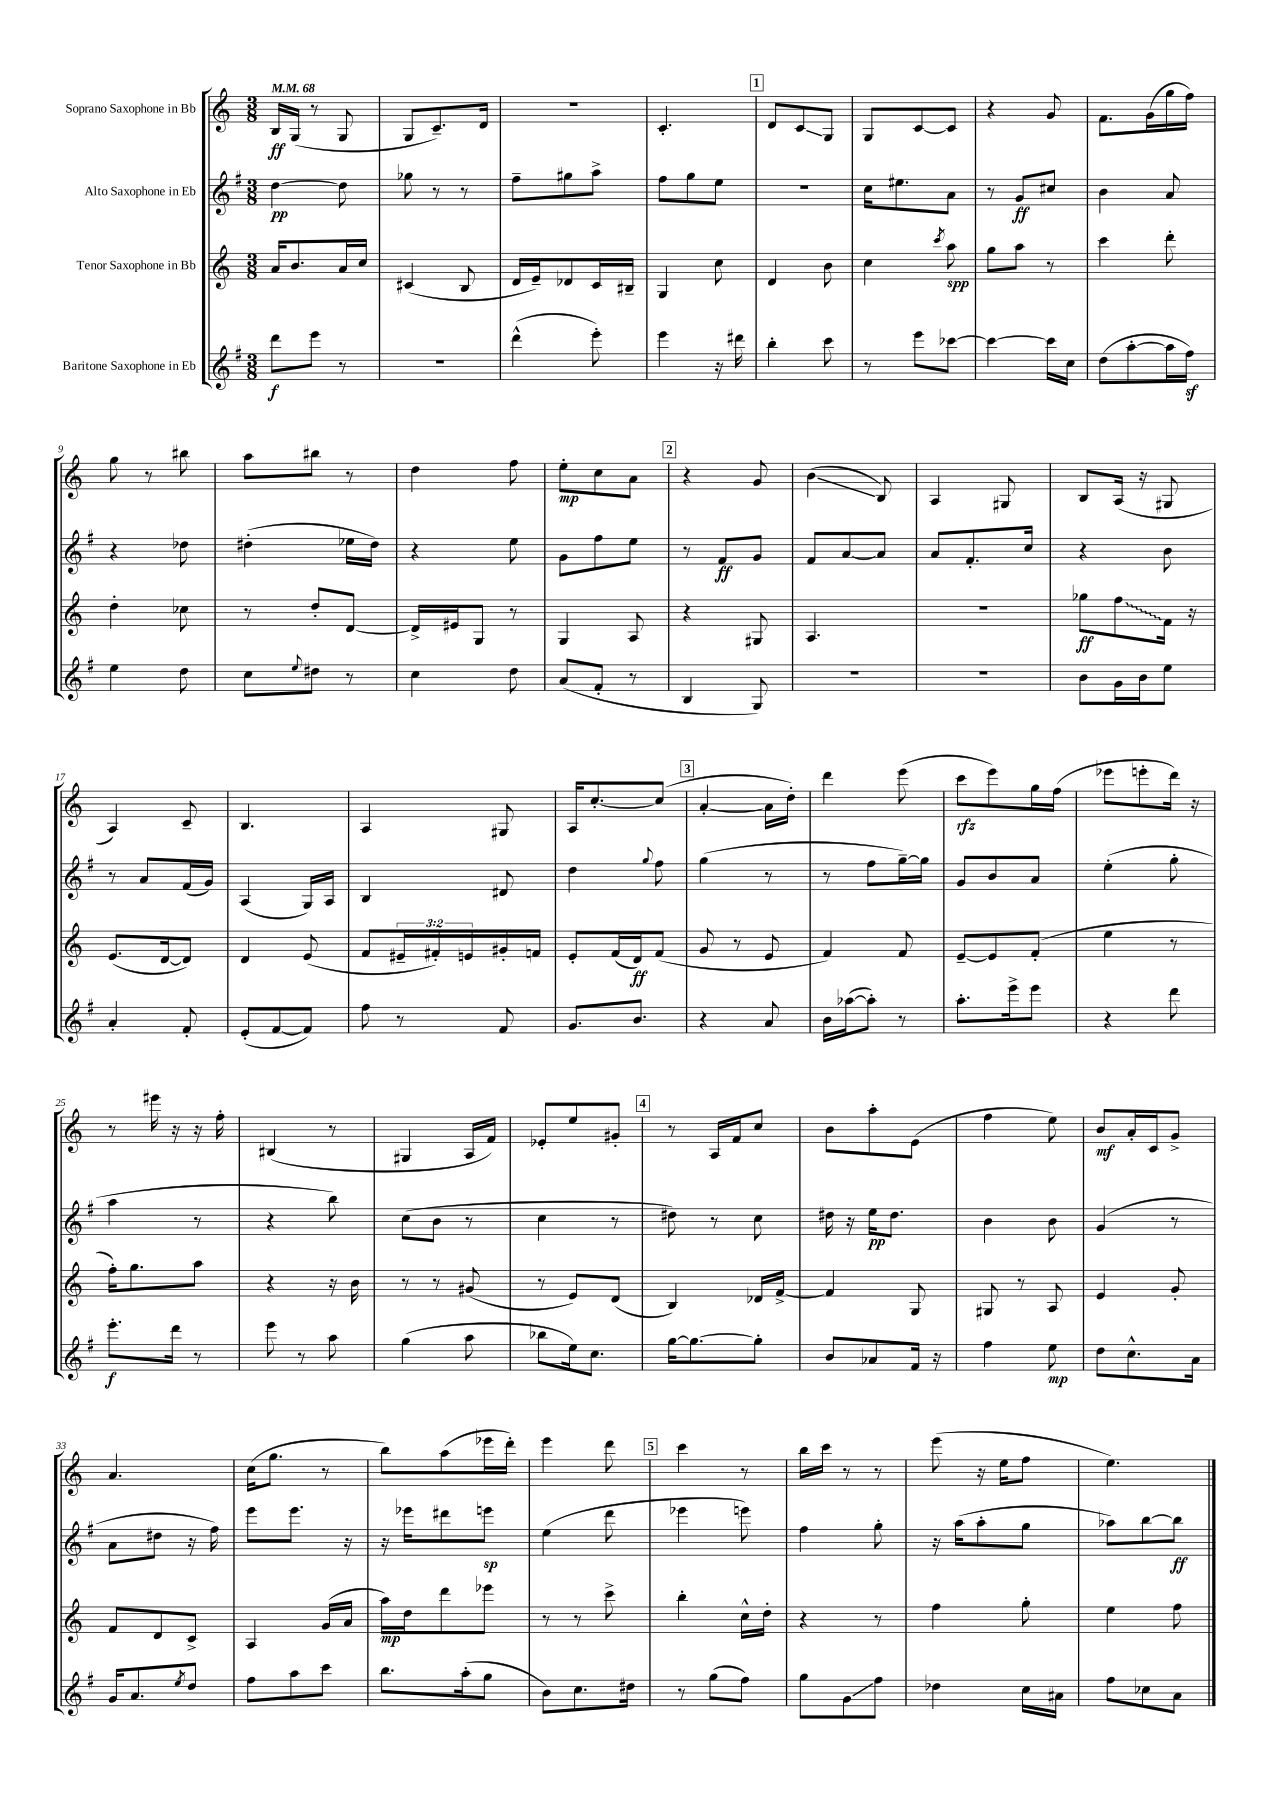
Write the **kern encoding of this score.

**kern	**kern	**kern	**kern
*staff4	*staff3	*staff2	*staff1
*clefG2	*clefG2	*clefG2	*clefG2
*k[f#]	*k[]	*k[f#]	*k[]
*M3/8	*M3/8	*M3/8	*M3/8
*MM68	*MM68	*MM68	*MM68
8ddd	16a	[4dd	16B
.	8.b	.	(16G
8eee	.	.	8r
8r	16a	8dd]	8G
.	16cc	.	.
=	=	=	=
4.r	(4c#	8gg-	8G
.	.	8r	8.c~)
.	8B	8r	.
.	.	.	16d
=	=	=	=
(4ddd^^	16d	8ff#~	4.r
.	16e~)	.	.
.	8d-	8gg#	.
8eee')	16c	8aa^	.
.	16B#~	.	.
=	=	=	=
4eee	4G	8ff#	4.c'
.	.	8gg	.
16r	8cc	8ee	.
16ddd#	.	.	.
=	=	=	=
4bb'	4d	4.r	8d
.	.	.	8c
8ccc	8b	.	8G
=	=	=	=
8r	4cc	16cc	8G
.	.	8.ee#	.
8eee	.	.	[8c
.	8qccc	.	.
[8ccc-	8aa	8a	8c]
=	=	=	=
4ccc-_	8gg	8r	4r
.	8aa	8g	.
16ccc-]	8r	8cc#	8g
16cc	.	.	.
=	=	=	=
(8dd	4ccc	4b	8.f
[8aa'	.	.	.
.	.	.	(16g
16aa]	8ddd'	8a	16gg
16ff#)	.	.	16ff)
=	=	=	=
4ee	4dd'	4r	8gg
.	.	.	8r
8dd	8cc-	8dd-	8bb#
=	=	=	=
8cc	8r	(4dd#'	8aa
8qqee	.	.	.
8dd#	8dd'	.	8bb#
8r	[8d	16ee-	8r
.	.	16dd#)	.
=	=	=	=
4cc	16d^]	4r	4dd
.	16e#	.	.
.	8G	.	.
8dd	8r	8ee	8ff
=	=	=	=
(8a	4G	8g	8ee'
8f#'	.	8ff#	8cc
8r	8A	8ee	8a
=	=	=	=
4B	4r	8r	4r
.	.	8f#	.
8G)	8G#	8g	8g
=	=	=	=
4.r	4.A	8f#	(4b
.	.	[8a	.
.	.	8a]	8B)
=	=	=	=
4.r	4.r	8a	4A
.	.	8.f#'	.
.	.	.	8G#
.	.	16cc	.
=	=	=	=
8b	8gg-	4r	8B
16g	8ff	.	(16A
16b	.	.	16r
8ee	16f	8b	8G#
.	16r	.	.
=	=	=	=
4a'	(8.e	8r	4A)
.	.	8a	.
.	[16d	.	.
8f#'	8d])	(16f#	8c~
.	.	16g)	.
=	=	=	=
(8e'	4d	(4A	4.B
[8f#	.	.	.
8f#])	(8e	16G)	.
.	.	16A	.
=	=	=	=
8ff#	8f	4B	4A
8r	24e#~	.	.
.	24f#')	.	.
.	24e	.	.
8f#	16g#'	8d#	8G#
.	16f	.	.
=	=	=	=
8.g	8e'	4dd	16A
.	.	.	[8.cc'
.	(16f	.	.
8.b	16d)	.	.
.	.	8qqgg	.
.	(8f	8ff#	(8cc]
=	=	=	=
4r	8g	(4gg	[4a'
.	8r	.	.
8a	8e	8r	16a]
.	.	.	16dd')
=	=	=	=
16b	4f)	8r	4ddd
([16aa-	.	.	.
8aa-'])	.	8ff#	.
8r	8f	[16gg~)	(8eee
.	.	16gg]	.
=	=	=	=
8.aa'	[8e~	8g	8ccc
.	8e]	8b	8eee)
16eee^	.	.	.
8eee	(8f'	8a	16gg
.	.	.	(16ff
=	=	=	=
4r	4ee	(4ee'	8eee-
.	.	.	8eee'
8ddd	8r	8gg'	16ddd)
.	.	.	16r
=	=	=	=
8.eee'	16ff')	4aa	8r
.	8.gg	.	.
.	.	.	16eee#
16ddd	.	.	16r
8r	8aa	8r	16r
.	.	.	16ff'
=	=	=	=
8eee	4r	4r	(4B#
8r	.	.	.
8aa	16r	8bb)	8r
.	16b	.	.
=	=	=	=
(4gg	8r	(8cc	4G#
.	8r	8b	.
8aa	(8g#	8r	16A
.	.	.	16f)
=	=	=	=
8bb-	8r	4cc	8e-'
16ee)	8e)	.	8ee
8.cc	.	.	.
.	(8d	8r	8g#'
=	=	=	=
[16gg	4B)	8dd#)	8r
8.gg_	.	.	.
.	.	8r	16A
.	.	.	16f
8gg']	16d-	8cc	8cc
.	[16f^	.	.
=	=	=	=
8b	4f]	16dd#	8b
.	.	16r	.
8a-	.	16ee	8aa'
.	.	8.dd#	.
16f#	8G	.	(8e
16r	.	.	.
=	=	=	=
4ff#	8G#	4b	4ff
.	8r	.	.
8ee	8A	8b	8ee)
=	=	=	=
8dd	4e	(4g	8b
8.cc^^	.	.	16a'
.	.	.	16c
.	8g'	8r	8g^
16a	.	.	.
=	=	=	=
16g	8f	8a	4.a
8.a	.	.	.
.	8d	8dd#	.
8qee	.	.	.
8dd	8c^	16r	.
.	.	16ff#)	.
=	=	=	=
8ff#	4A	8eee	(16cc
.	.	.	8.gg
8aa	.	8.eee	.
8ccc	(16g	.	8r
.	16a	16r	.
=	=	=	=
8.bb	16aa)	16r	8bb)
.	16dd	16eee-	.
.	8ddd	8ddd#	(8aa
(16aa'	.	.	.
8gg	8eee-	8eee	16eee-
.	.	.	16ddd')
=	=	=	=
8b)	8r	(4ee	4eee
8.cc	8r	.	.
.	8ccc^	8ddd	8ddd
16dd#	.	.	.
=	=	=	=
8r	4bb'	4eee-	4ccc
(8gg	.	.	.
8ff#)	16cc^^	8eee)	8r
.	16dd'	.	.
=	=	=	=
8gg	4r	4ff#	16bb
.	.	.	16ccc
8g	.	.	8r
8ff#	8r	8gg'	8r
=	=	=	=
4dd-	4ff	16r	(8eee
.	.	(16aa	.
.	.	8aa'	16r
.	.	.	16ee
16cc	8gg'	8gg	8ff
16a#	.	.	.
=	=	=	=
8ff#	4ee	8aa-)	4.ee)
8cc-	.	[8bb	.
8a	8ff	8bb]	.
==	==	==	==
*-	*-	*-	*-
